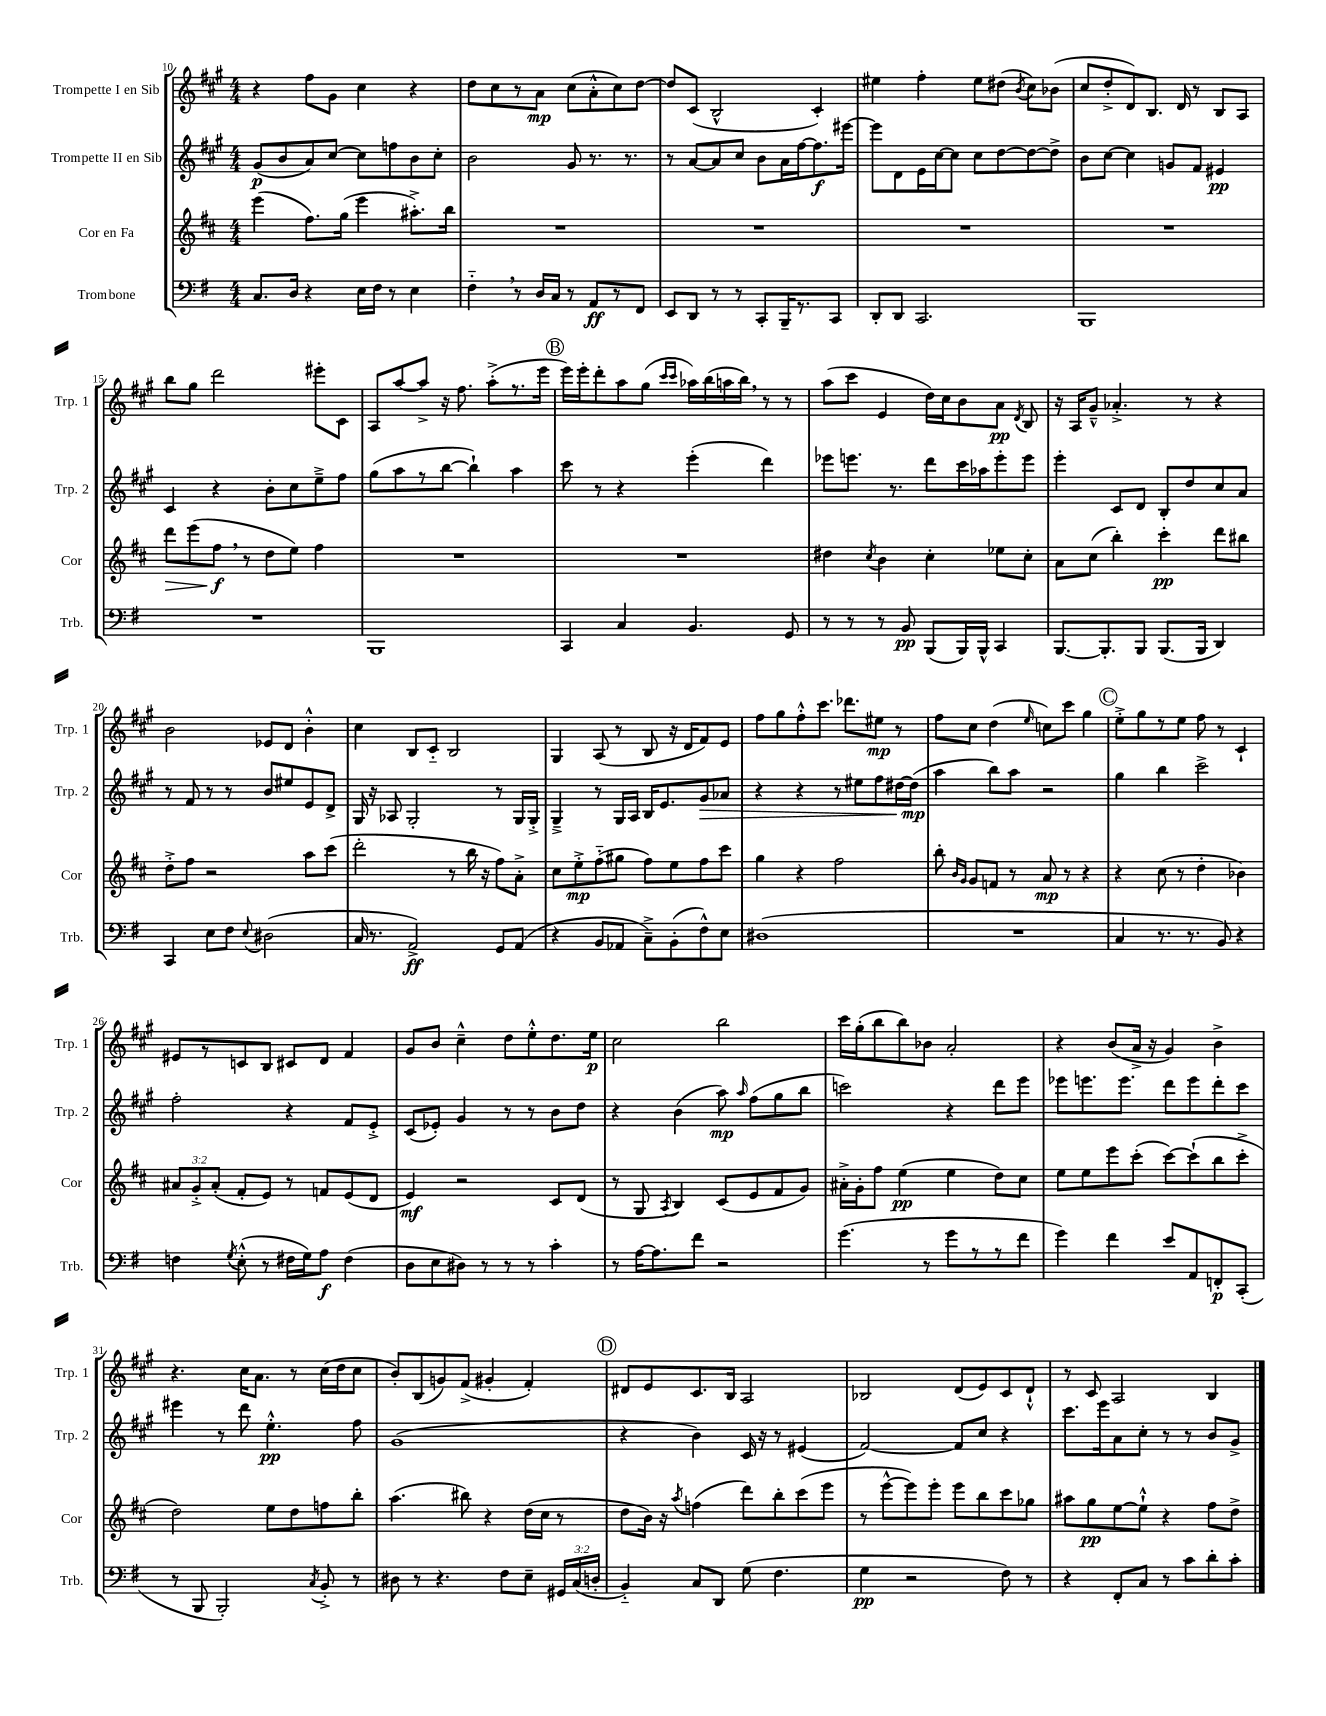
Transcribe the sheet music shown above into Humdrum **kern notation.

**kern	**dynam	**kern	**dynam	**kern	**dynam	**kern	**dynam
*part4	*part4	*part3	*part3	*part2	*part2	*part1	*part1
*staff4	*staff4	*staff3	*staff3	*staff2	*staff2	*staff1	*staff1
*I"Trombone	*	*I"Cor en Fa	*	*I"Trompette II en Sib	*	*I"Trompette I en Sib	*
*I'Trb.	*	*I'Cor	*	*I'Trp. 2	*	*I'Trp. 1	*
*clefF4	*	*clefG2	*	*clefG2	*	*clefG2	*
*k[f#]	*	*k[f#c#]	*	*k[f#c#g#]	*	*k[f#c#g#]	*
*M4/4	*	*M4/4	*	*M4/4	*	*M4/4	*
=10	=10	=10	=10	=10	=10	=10	=10
8.C/L	.	(4eee\	.	(8g#/L	p	4r	.
.	.	.	.	8b/	.	.	.
16D/Jk	.	.	.	.	.	.	.
4r	.	8.ff#\L)	.	8a/)	.	8ff#\L	.
.	.	.	.	[8cc#/J	.	8g#\J	.
.	.	(16gg\Jk	.	.	.	.	.
16E\LL	.	4eee\	.	8cc#\L]	.	4cc#\	.
16F#\JJ	.	.	.	.	.	.	.
8r	.	.	.	8ffn\	.	.	.
4E\	.	8.aa#X'^\L)	.	8b\	.	4r	.
.	.	.	.	8cc#'\J	.	.	.
.	.	16bb\Jk	.	.	.	.	.
=11	=11	=11	=11	=11	=11	=11	=11
4F#,\	.	1r	.	2b\	.	8dd\L	.
.	.	.	.	.	.	8cc#\	.
8r	.	.	.	.	.	8r	.
16D/LL	.	.	.	.	.	8a\J	mp
16C/JJ	.	.	.	.	.	.	.
8r	.	.	.	8g#/	.	(8cc#\L	.
8AA/L	ff	.	.	8.r	.	8a'^^\	.
8r	.	.	.	.	.	8cc#\)	.
.	.	.	.	8.r	.	.	.
8FF#/J	.	.	.	.	.	[8dd\J	.
=12	=12	=12	=12	=12	=12	=12	=12
8EE/L	.	1r	.	8r	.	8dd/L]	.
8DD/J	.	.	.	[8a/L	.	(8c#/J	.
8r	.	.	.	8a/]	.	2B^^/	.
8r	.	.	.	8cc#/J	.	.	.
8CC'/L	.	.	.	8b\L	.	.	.
16BBB~/K	.	.	.	16a\L	.	.	.
8.r	.	.	.	[16ff#\J	.	.	.
.	.	.	.	8.ff#\]	f	4c#'/)	.
8CC/J	.	.	.	.	.	.	.
.	.	.	.	[16eee#X\Jk	.	.	.
=13	=13	=13	=13	=13	=13	=13	=13
8DD'/L	.	1r	.	8eee#\L]	.	4ee#X\	.
8DD/J	.	.	.	8d\	.	.	.
2.CC/	.	.	.	16e\L	.	4ff#'\	.
.	.	.	.	[16cc#\J	.	.	.
.	.	.	.	8cc#\J]	.	.	.
.	.	.	.	8cc#\L	.	8ee#\L	.
.	.	.	.	[8dd\	.	(8dd#X\J	.
.	.	.	.	.	.	8qb/	.
.	.	.	.	8dd\_	.	8cc#\L)	.
.	.	.	.	8dd^\J]	.	(8b-X\J	.
=14	=14	=14	=14	=14	=14	=14	=14
1BBB	.	1r	.	8b\L	.	8cc#/L	.
.	.	.	.	[8cc#\J	.	8dd'^/	.
.	.	.	.	4cc#\]	.	8d/)	.
.	.	.	.	.	.	8.B/J	.
.	.	.	.	8gn/L	.	.	.
.	.	.	.	.	.	16d/	.
.	.	.	.	8f#/J	.	8r	.
.	.	.	.	4e#X/	pp	8B/L	.
.	.	.	.	.	.	8A/J	.
!!LO:LB:g=z
=15	=15	=15	=15	=15	=15	=15	=15
!	!	!	!LO:HP:b	!	!	!	!
1r	.	8ddd\L	>	4c#/	.	8bb\L	.
.	.	(8eee\	.	.	.	8gg#\J	.
.	.	8ff#,\J	f	4r	.	2ddd\	.
.	.	8r	]	.	.	.	.
.	.	8dd\L	.	8b'\L	.	.	.
.	.	8ee\J)	.	8cc#\	.	.	.
.	.	4ff#\	.	8ee~^\	.	8eee#X'\L	.
.	.	.	.	8ff#\J	.	8c#\J	.
=16	=16	=16	=16	=16	=16	=16	=16
1BBB	.	1r	.	(8gg#\L	.	8A/L	.
.	.	.	.	8aa\	.	[8aa/	.
.	.	.	.	8r	.	8aa^/J]	.
.	.	.	.	[8bb\J	.	16r	.
.	.	.	.	.	.	8.ff#\	.
.	.	.	.	4bb`\])	.	.	.
.	.	.	.	.	.	(8aa'^\L	.
.	.	.	.	4aa\	.	8.r	.
.	.	.	.	.	.	16eee\Jk	.
!!LO:REH:place=s1:t=B
=17	=17	=17	=17	=17	=17	=17	=17
4CC/	.	1r	.	8ccc#\	.	16eee\LL)	.
.	.	.	.	.	.	16eee'\J	.
.	.	.	.	8r	.	8ddd'\	.
4C/	.	.	.	4r	.	8aa\	.
.	.	.	.	.	.	(8gg#\J	.
.	.	.	.	.	.	16qqccc#/LL	.
.	.	.	.	.	.	16qqccc#/JJ	.
4.BB/	.	.	.	(4eee'\	.	16aa-X\LL)	.
.	.	.	.	.	.	(16bb\	.
.	.	.	.	.	.	16aan\	.
.	.	.	.	.	.	16bb,\JJ)	.
.	.	.	.	4ddd\)	.	8r	.
8GG/	.	.	.	.	.	8r	.
=18	=18	=18	=18	=18	=18	=18	=18
8r	.	4dd#X\	.	8eee-X\L	.	(8aa\L	.
8r	.	.	.	8.eeen\J	.	8ccc#\J	.
.	.	8qcc#/	.	.	.	.	.
8r	.	4b\	.	.	.	4e/	.
.	.	.	.	8.r	.	.	.
8BB/	pp	.	.	.	.	.	.
(8BBB/L	.	4cc#'\	.	8ddd\L	.	16dd\LL)	.
.	.	.	.	.	.	16cc#\J	.
16BBB/L)	.	.	.	16ccc#\L	.	8b\	.
16BBB^^/JJ	.	.	.	16aa-X\J	.	.	.
4CC/	.	8ee-X\L	.	8eee'\	.	8a\J	pp
.	.	.	.	.	.	8qd/	.
.	.	8cc#'\J	.	8eee\J	.	8B/	.
=19	=19	=19	=19	=19	=19	=19	=19
[8.BBB/L	.	8a\L	.	4eee'\	.	16r	.
.	.	.	.	.	.	16A/KL	.
.	.	(8cc#\J	.	.	.	8g#~^^/J	.
8.BBB'/]	.	.	.	.	.	.	.
.	.	4bb'\)	.	8c#/L	.	4.a-X'^/	.
8BBB/J	.	.	.	8d/J	.	.	.
(8.BBB/L	.	4ccc#'\	pp	8B'/L	.	.	.
.	.	.	.	8dd/	.	8r	.
16BBB/Jk	.	.	.	.	.	.	.
4DD/)	.	8ddd\L	.	8cc#/	.	4r	.
.	.	8bb#X\J	.	8a/J	.	.	.
!!LO:LB:g=z
=20	=20	=20	=20	=20	=20	=20	=20
4CC/	.	8dd'^\L	.	8r	.	2b\	.
.	.	8ff#\J	.	8f#/	.	.	.
8E\L	.	2r	.	8r	.	.	.
8F#\J	.	.	.	8r	.	.	.
8qqE/	.	.	.	.	.	.	.
(2D#X\	.	.	.	8b/L	.	8e-X/L	.
.	.	.	.	8ee#X/	.	8d/J	.
.	.	8aa\L	.	8e/	.	4b'^^\	.
.	.	(8ccc#\J	.	8d^/J	.	.	.
=21	=21	=21	=21	=21	=21	=21	=21
16C/	.	2ddd'\	.	16G#/	.	4cc#\	.
8.r	.	.	.	16r	.	.	.
.	.	.	.	8A-X/	.	.	.
2AA^/)	ff	.	.	2G#'/	.	8B/L	.
.	.	.	.	.	.	8c#/J	.
.	.	8r	.	.	.	2B/	.
.	.	16bb\	.	.	.	.	.
.	.	16r	.	.	.	.	.
8GG/L	.	8ff#\L)	.	8r	.	.	.
(8AA/J	.	8a'^\J	.	16G#/LL	.	.	.
.	.	.	.	16G#'^/JJ	.	.	.
=22	=22	=22	=22	=22	=22	=22	=22
4r	.	8cc#\L	.	4G#~^/	.	4G#/	.
.	.	8ee'^\	mp	.	.	.	.
8BB/L	.	(8ff#\	.	8r	.	(8A/	.
8AA-X/J	.	8gg#X\J	.	16G#/LL	.	8r	.
.	.	.	.	16A/JJ	.	.	.
8C~^\L)	.	8ff#\L)	.	16B/KL	.	8B/	.
.	.	.	.	8.e/	.	.	.
(8BB'\	.	8ee\	.	.	.	16r	.
.	.	.	.	.	.	16d/KL	.
!	!	!	!	!	!LO:HP:b	!	!
8F#^^\)	.	8ff#\	.	8g#/	>	8f#/)	.
8E\J	.	8ccc#\J	.	8a-X/J	.	8e/J	.
=23	=23	=23	=23	=23	=23	=23	=23
(1D#X	.	4gg\	.	4r	.	8ff#\L	.
.	.	.	.	.	.	8gg#\	.
.	.	4r	.	4r	.	8ff#'^^\	.
.	.	.	.	.	.	8.ccc#\J	.
.	.	2ff#\	.	8r	.	.	.
.	.	.	.	.	.	8.ddd-X\L	.
.	.	.	.	8ee#X\L	.	.	.
.	.	.	.	8ff#\	.	8ee#X\J	mp
.	.	.	.	[16dd#X\L	.	8r	.
.	.	.	.	(16dd#\JJ]	mp	.	.
.	.	.	.	.	]	.	.
=24	=24	=24	=24	=24	=24	=24	=24
1r	.	8bb'\	.	4aa\	.	8ff#\L	.
.	.	16qqb/LL	.	.	.	.	.
.	.	16qqg/JJ	.	.	.	.	.
.	.	8g/L	.	.	.	8cc#\J	.
.	.	8fn/J	.	8bb\L)	.	(4dd\	.
.	.	8r	.	8aa\J	.	.	.
.	.	.	.	.	.	16qqee/	.
.	.	8a/	mp	2r	.	8ccn\L)	.
.	.	8r	.	.	.	8ccc#\J	.
.	.	4r	.	.	.	4gg#\	.
!!LO:REH:place=s1:t=C
=25	=25	=25	=25	=25	=25	=25	=25
4C/	.	4r	.	4gg#\	.	8ee'^\L	.
.	.	.	.	.	.	8gg#\	.
8.r	.	(8cc#\	.	4bb\	.	8r	.
.	.	8r	.	.	.	8ee\J	.
8.r	.	.	.	.	.	.	.
.	.	4dd'\	.	2ccc#^\	.	8ff#\	.
8BB/)	.	.	.	.	.	8r	.
4r	.	4b-X\)	.	.	.	4c#`/	.
!!LO:LB:g=z
=26	=26	=26	=26	=26	=26	=26	=26
4Fn\	.	12a#X/L	.	2ff#'\	.	8e#X/L	.
.	.	12g'^/	.	.	.	.	.
.	.	.	.	.	.	8r	.
.	.	(12a#'/J	.	.	.	.	.
8qG/	.	.	.	.	.	.	.
(8E'^^\	.	8f#'/L	.	.	.	8cn/	.
8r	.	8e/J)	.	.	.	8B/J	.
16F#X\LL	.	8r	.	4r	.	8c#X/L	.
16G\J)	.	.	.	.	.	.	.
8A\J	f	8fn/L	.	.	.	8d/J	.
(4F#\	.	(8e/	.	8f#/L	.	4f#/	.
.	.	8d/J	.	8e'^/J	.	.	.
=27	=27	=27	=27	=27	=27	=27	=27
8D\L	.	4e/)	mf	(8c#/L	.	8g#/L	.
8E\	.	.	.	8e-X'/J)	.	8b/J	.
8D#X\J)	.	2r	.	4g#/	.	4cc#~^^\	.
8r	.	.	.	.	.	.	.
8r	.	.	.	8r	.	8dd\L	.
8r	.	.	.	8r	.	8ee'^^\	.
4c'\	.	8c#/L	.	8b\L	.	8.dd\	.
.	.	(8d/J	.	8dd\J	.	.	.
.	.	.	.	.	.	16ee\Jk	p
=28	=28	=28	=28	=28	=28	=28	=28
8r	.	8r	.	4r	.	2cc#\	.
[16A\KL	.	8G/	.	.	.	.	.
8.A\]	.	.	.	.	.	.	.
.	.	8qA/	.	.	.	.	.
.	.	4B/)	.	(4b\	.	.	.
8f#\J	.	.	.	.	.	.	.
2r	.	(8c#/L	.	8aa\)	mp	2bb\	.
.	.	.	.	16qqaa/	.	.	.
.	.	8e/	.	(8ff#\L	.	.	.
.	.	8f#/	.	8gg#\	.	.	.
.	.	8g/J)	.	8bb\J	.	.	.
=29	=29	=29	=29	=29	=29	=29	=29
(4.g\	.	16a#X'^\LL	.	2cccn\)	.	16ccc#\LL	.
.	.	16g'\J	.	.	.	(16gg#'\J	.
.	.	8ff#\J	.	.	.	8bb\	.
.	.	(4ee\	pp	.	.	8bb\)	.
8r	.	.	.	.	.	8b-X\J	.
8g\L	.	4ee\	.	4r	.	2a'/	.
8r	.	.	.	.	.	.	.
8r	.	8dd\L)	.	8ddd\L	.	.	.
8f#\J	.	8cc#\J	.	8eee\J	.	.	.
=30	=30	=30	=30	=30	=30	=30	=30
4g\)	.	8ee\L	.	8eee-X\L	.	4r	.
.	.	8ee\	.	8.eeen\	.	.	.
4f#\	.	8eee\	.	.	.	(8b/L	.
.	.	.	.	8.eee\J	.	.	.
.	.	(8ccc#'\J	.	.	.	16a^/Jk	.
.	.	.	.	.	.	16r	.
8e/L	.	[8ccc#\L)	.	8ddd\L	.	4g#/)	.
8AA/	.	(8ccc#`\]	.	8eee\	.	.	.
8FFn'/	p	8bb\	.	8ddd'\	.	4b^\	.
(8CC'/J	.	8ccc#'^\J	.	8ccc#\J	.	.	.
!!LO:LB:g=z
=31	=31	=31	=31	=31	=31	=31	=31
8r	.	2dd\)	.	4eee#X\	.	4.r	.
8BBB/	.	.	.	.	.	.	.
2BBB'/)	.	.	.	8r	.	.	.
.	.	.	.	8ddd\	.	16cc#\KL	.
.	.	.	.	.	.	8.a\J	.
.	.	8ee\L	.	4.ee'^^\	pp	.	.
.	.	8dd\	.	.	.	8r	.
8qC/	.	.	.	.	.	.	.
8BB'^/	.	8ffn\	.	.	.	(16cc#\LL	.
.	.	.	.	.	.	16dd\J	.
8r	.	8bb'\J	.	8ff#\	.	8cc#\J	.
=32	=32	=32	=32	=32	=32	=32	=32
8D#X\	.	(4.aa\	.	(1g#	.	8b'/L)	.
8r	.	.	.	.	.	(8B/	.
4.r	.	.	.	.	.	8gn/)	.
.	.	8bb#X\)	.	.	.	(8f#^/J	.
.	.	4r	.	.	.	4g#X'/	.
8F#\L	.	.	.	.	.	.	.
8E~\J	.	(16dd\LL	.	.	.	4f#'/)	.
.	.	16cc#\JJ	.	.	.	.	.
24GG#X/LL	.	8r	.	.	.	.	.
(24C/	.	.	.	.	.	.	.
24Dn'/JJ	.	.	.	.	.	.	.
!!LO:REH:place=s1:t=D
=33	=33	=33	=33	=33	=33	=33	=33
4BB/)	.	8dd\L	.	4r	.	8d#X/L	.
.	.	16b\Jk)	.	.	.	8e/	.
.	.	16r	.	.	.	.	.
.	.	8qaa/	.	.	.	.	.
8C/L	.	(4ffn\	.	4b\)	.	8.c#/	.
8DD/J	.	.	.	.	.	.	.
.	.	.	.	.	.	16B/Jk	.
(8G\	.	8ddd\L)	.	16c#/	.	2A/	.
.	.	.	.	16r	.	.	.
4.F#\	.	8bb'\	.	8r	.	.	.
.	.	(8ccc#\	.	(4e#X/	.	.	.
.	.	8eee\J	.	.	.	.	.
=34	=34	=34	=34	=34	=34	=34	=34
4G\	pp	8r	.	[2f#/)	.	2B-X/	.
.	.	[8eee^^\L	.	.	.	.	.
2r	.	8eee\])	.	.	.	.	.
.	.	8eee'\J	.	.	.	.	.
.	.	8eee\L	.	8f#/L]	.	(8d/L	.
.	.	8bb\	.	8cc#/J	.	8e/)	.
8F#\)	.	8ccc#\	.	4r	.	8c#/	.
8r	.	8gg-X\J	.	.	.	8d`^^/J	.
=35	=35	=35	=35	=35	=35	=35	=35
4r	.	8aa#X\L	.	8.ccc#\L	.	8r	.
.	.	8gg\	pp	.	.	8c#/	.
.	.	.	.	16eee\k	.	.	.
8FF#'/L	.	[8ee\	.	8a\	.	2A/	.
8C/J	.	8ee`^^\J]	.	8cc#'\J	.	.	.
8r	.	4r	.	8r	.	.	.
8c\L	.	.	.	8r	.	.	.
8d'\	.	8ff#\L	.	8b/L	.	4B/	.
8c'\J	.	8dd^\J	.	8g#^/J	.	.	.
==	==	==	==	==	==	==	==
*-	*-	*-	*-	*-	*-	*-	*-
